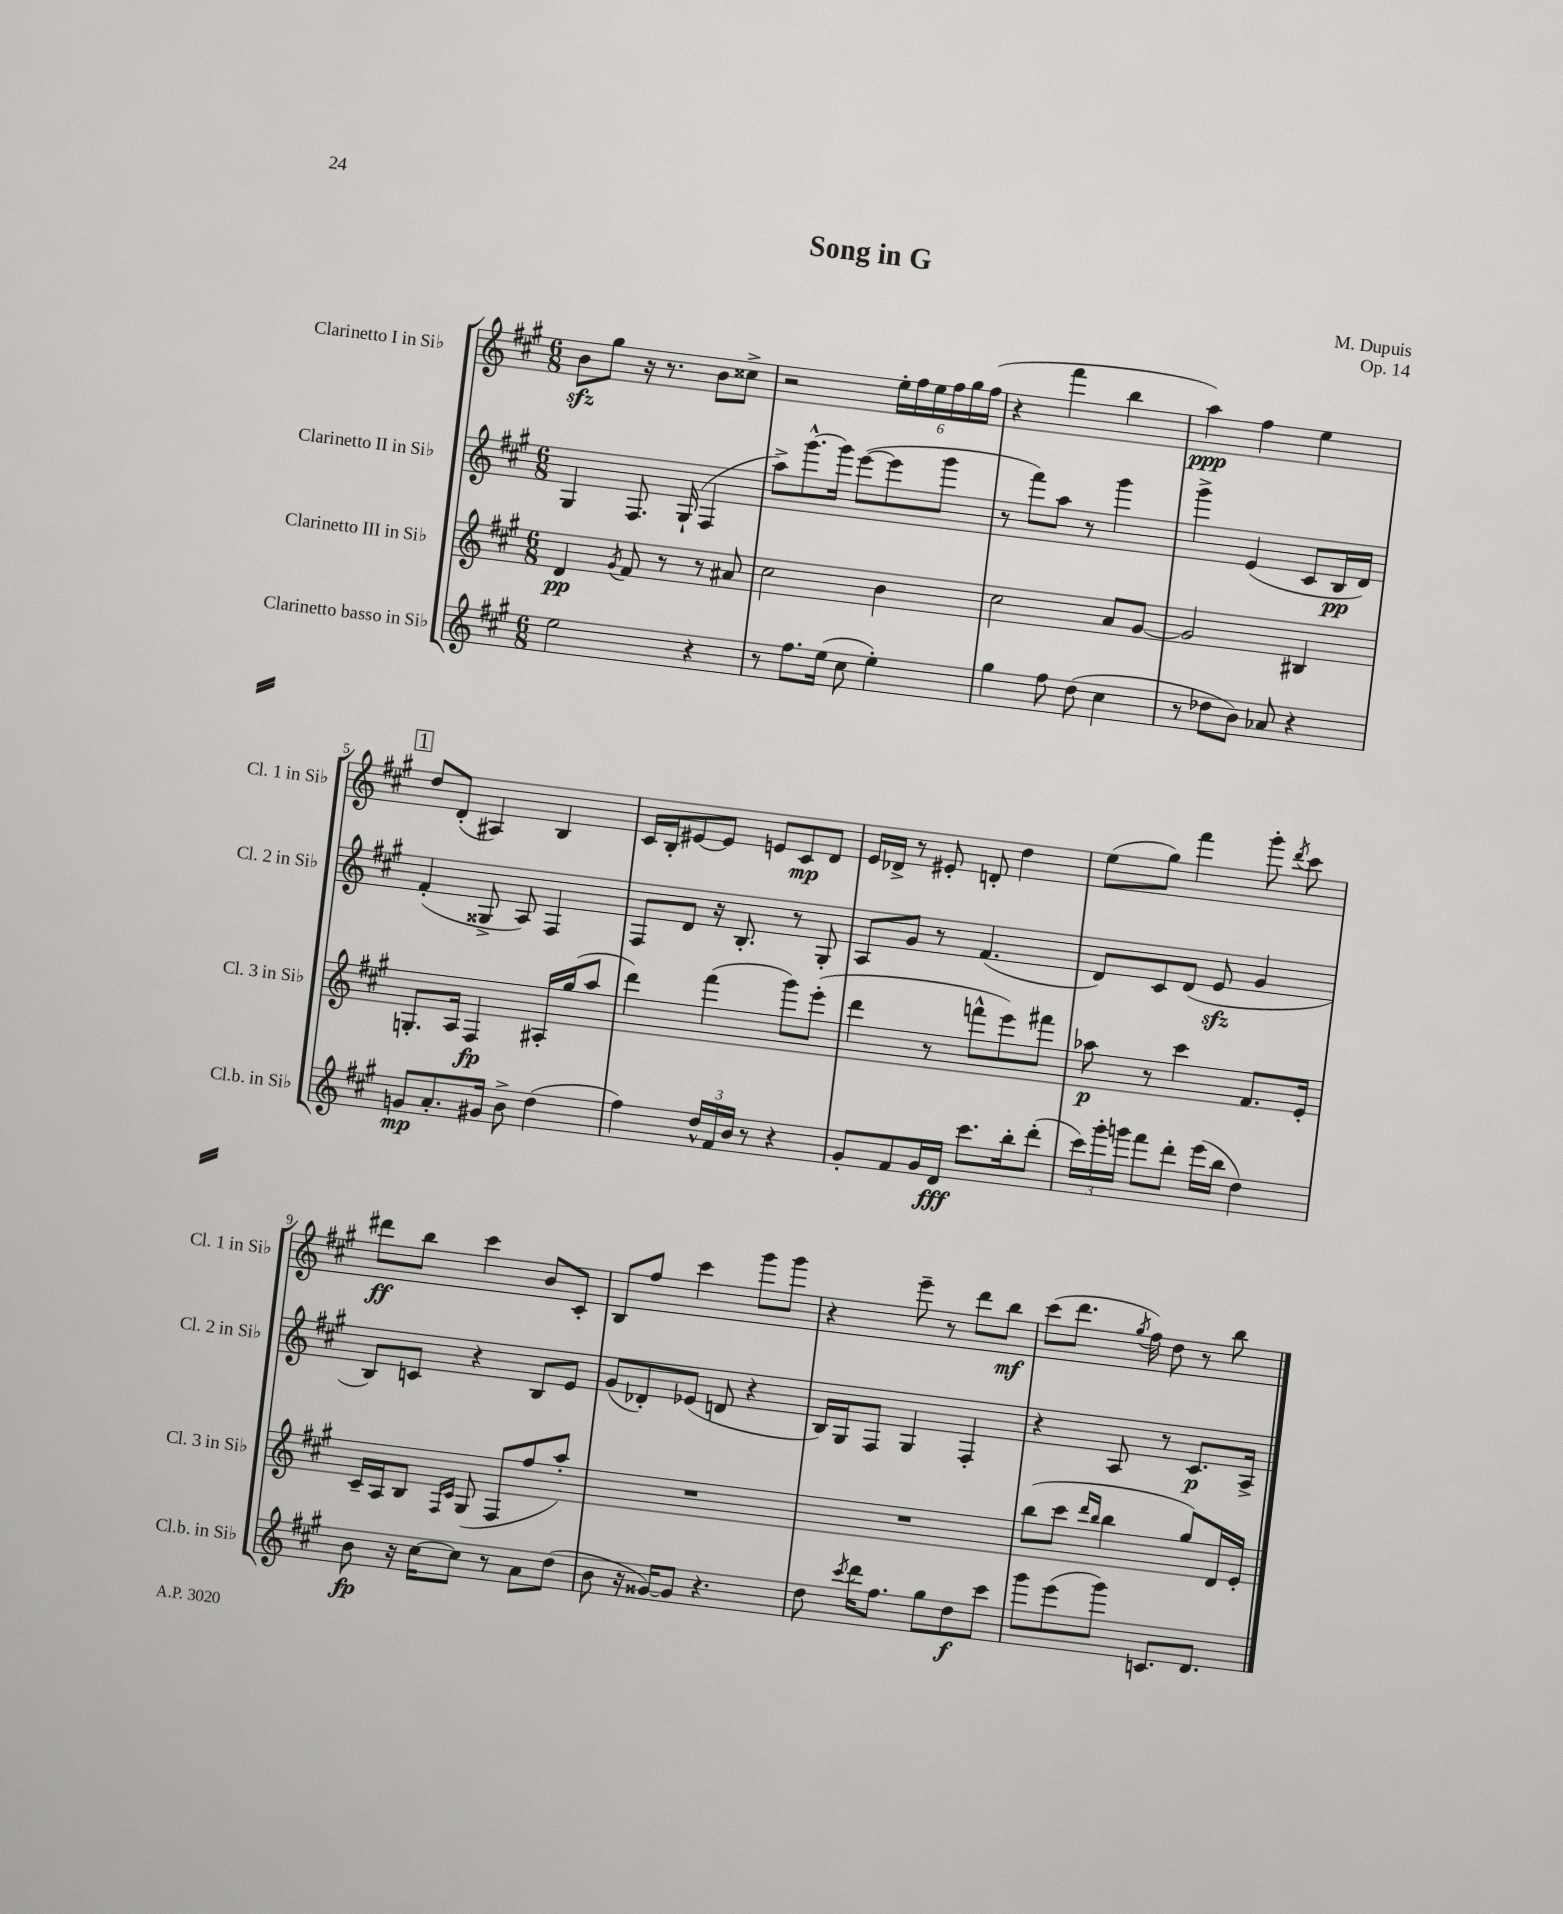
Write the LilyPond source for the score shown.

\header { title = "Song in G" composer = "M. Dupuis" opus = "Op. 14" }
<<
\new StaffGroup <<
\new Staff = "s0" \with { instrumentName = "Clarinetto I in Sib" shortInstrumentName = "Cl. 1 in Sib" } {
    \clef treble \key a \major \numericTimeSignature \time 6/8
    \autoBeamOff b'8[\sfz gis''8] r16 r8. b'8[ cisis''8]-> |
    r2 \tuplet 6/4 { e''16[-. fis''16 e''16 fis''16 gis''16 fis''16]( } |
    r4 fis'''4 b''4 |
    a''4\ppp) fis''4 e''4 |
    \mark \markup { \box "1" } d''8[ d'8]-.( ais4) b4 |
    cis'16[ b16-. eis'8~ eis'8] e'8[ cis'8\mp d'8] |
    e'16[ des'16]-> r8 eis'8-. d'8-. d''4 |
    e''8[( gis''8]) fis'''4 gis'''8-. \acciaccatura { d'''8 } cis'''8 |
    dis'''8[\ff b''8] cis'''4 b'8[ cis'8]-. |
    b8[ fis''8] cis'''4 gis'''8[ gis'''8] |
    r4 e'''8-- r8 d'''8[ b''8]\mf |
    cis'''8[( d'''8.] \acciaccatura { gis''8 } fis''16) d''8 r8 b''8 \bar "|." |
}
\new Staff = "s1" \with { instrumentName = "Clarinetto II in Sib" shortInstrumentName = "Cl. 2 in Sib" } {
    \clef treble \key a \major \numericTimeSignature \time 6/8
    \autoBeamOff gis4 fis8. gis16-!( fis4 |
    a''8[->) gis'''8.~-^ gis'''16] e'''8[~( e'''8 gis'''8] |
    r8 fis'''8[) a''8] r8 gis'''4 |
    gis'''4-> e'4( cis'8[ b16\pp d'16]) |
    \mark \markup { \box "1" } fis'4-.( gisis8-> a8) fis4 |
    fis8[ d'8] r16 b8.-. r8 gis8-. |
    a8[ gis'8] r8 fis'4.( |
    d'8[) cis'8 d'8]( e'8\sfz gis'4 |
    b8[) c'8] r4 b8[ e'8] |
    gis'8[( des'8-.) ees'8]( d'8 r4 |
    b16[) gis16 fis8] gis4 fis4-. |
    r4 a8 r8 cis'8.[\p a16]-> \bar "|." |
}
\new Staff = "s2" \with { instrumentName = "Clarinetto III in Sib" shortInstrumentName = "Cl. 3 in Sib" } {
    \clef treble \key a \major \numericTimeSignature \time 6/8
    \autoBeamOff d'4\pp \acciaccatura { gis'8 } fis'8 r8 r8 ais'8 |
    cis''2 b'4 |
    cis''2 a'8[ gis'8]~ |
    gis'2 bis4 |
    \mark \markup { \box "1" } g8.[-. a16] fis4\fp ais16[-. gis''16( a''8] |
    d'''4) fis'''4( gis'''8[) e'''8]-.( |
    d'''4 r8 f'''8[-^ e'''8) fis'''8] |
    aes''8\p r8 cis'''4 fis'8.[ e'16]-. |
    cis'16[-- a16 b8] \grace { fis16[ cis'16] } gis8( fis8[ fis''8 a''8]-.) |
    R2. |
    R2. |
    b''8[( cis'''8] \grace { d'''16[ b''16] } b''4 gis''8[) d'16 e'16]-. \bar "|." |
}
\new Staff = "s3" \with { instrumentName = "Clarinetto basso in Sib" shortInstrumentName = "Cl.b. in Sib" } {
    \clef treble \key a \major \numericTimeSignature \time 6/8
    \autoBeamOff e''2 r4 |
    r8 fis''8.[ e''16]( cis''8 e''4-.) |
    gis''4 fis''8 d''8( cis''4 |
    r8 des''8[ b'8]) aes'8 r4 |
    \mark \markup { \box "1" } g'8[\mp a'8.-. gis'16] b'8-> d''4( |
    fis''4) \tuplet 3/2 { d''16[-^ fis'16 b'16] } r8 r4 |
    gis'8[-. fis'8 gis'16 d'16]\fff cis'''8.[ b''16-. d'''8]-.( |
    \tuplet 3/2 { cis'''16[) gis'''16-. g'''16] } fis'''8[ d'''8]-. e'''16[( b''16] d''4) |
    b'8\fp r16 cis''16[~ cis''8] r8 a'8[ d''8]( |
    b'8 r16 gisis'16[~) gisis'8] r4. |
    d''8 \acciaccatura { cis'''8 } d'''16[ fis''8.] gis''8[ d''8\f cis'''8] |
    gis'''8[ e'''8( gis'''8]) c'8.[ d'8.] \bar "|." |
}
>>
>>
